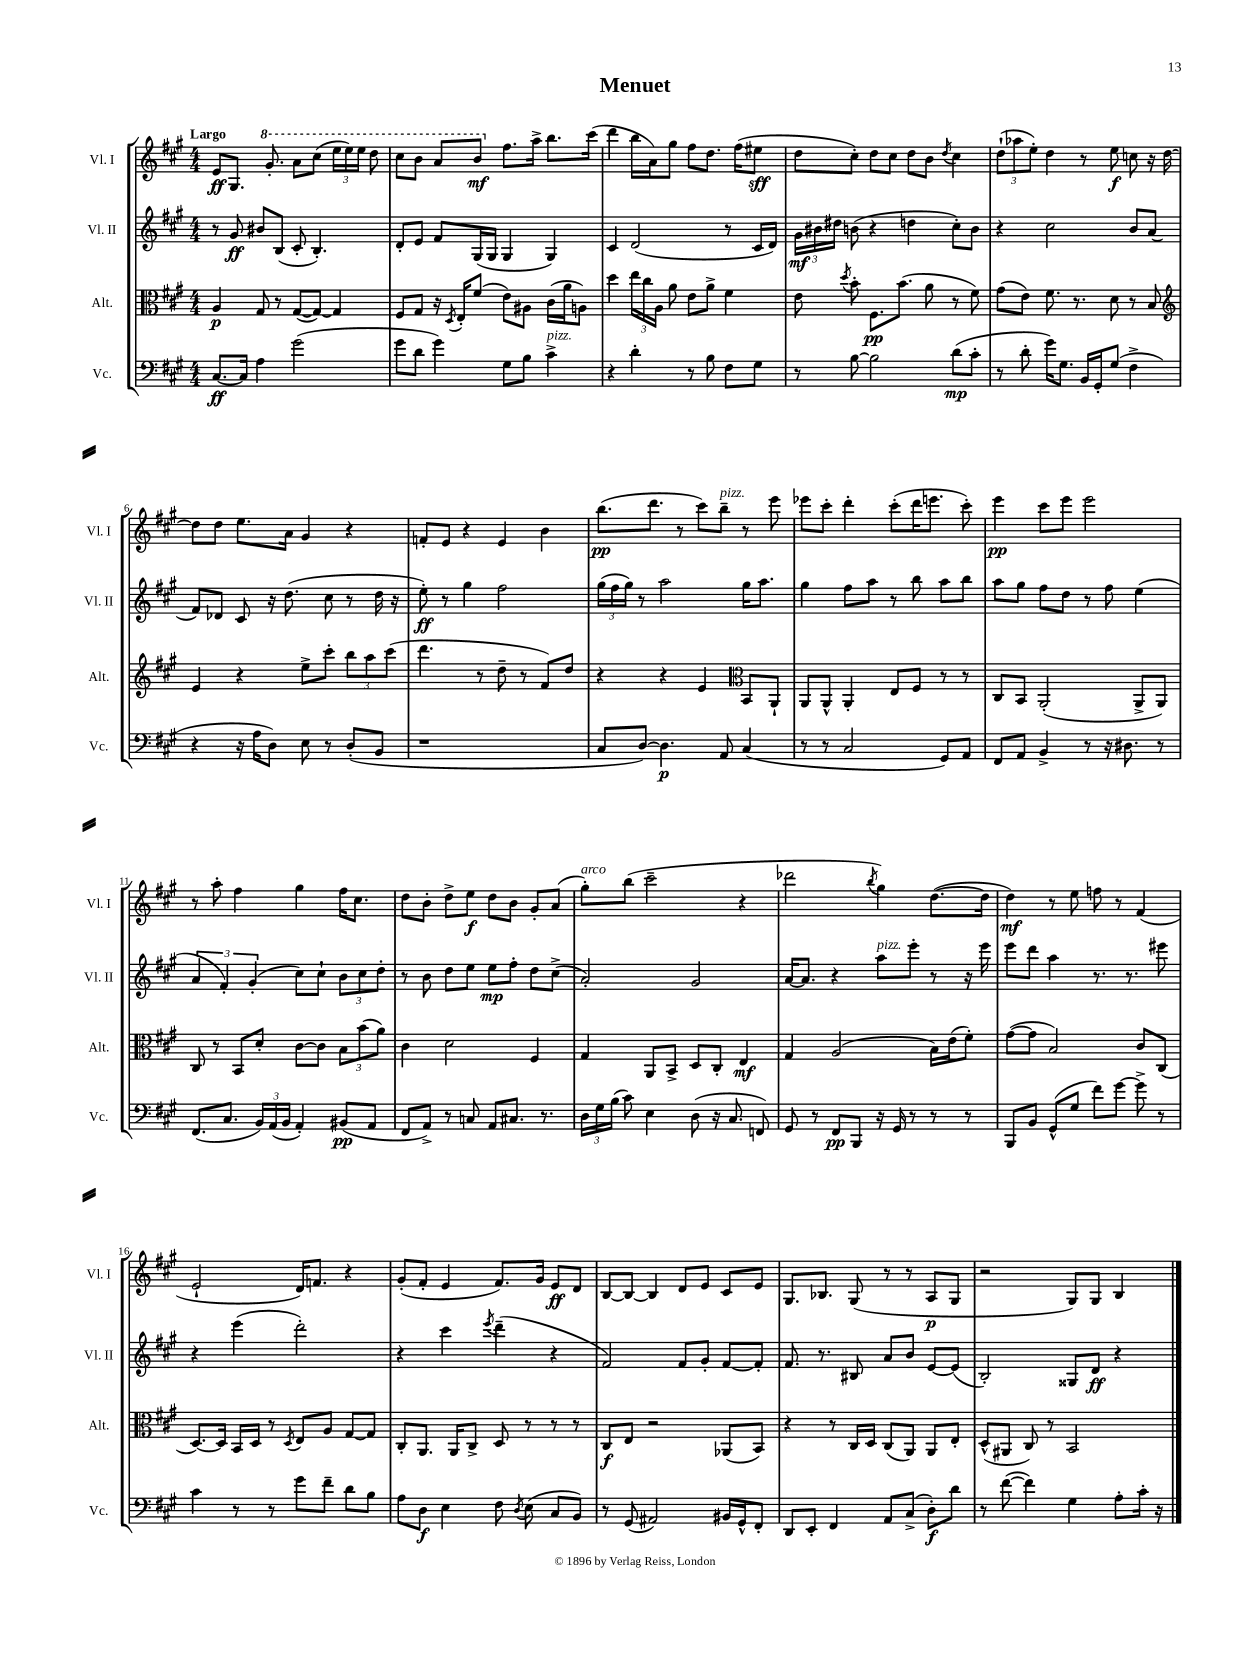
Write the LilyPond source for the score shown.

\header { title = "Menuet" }
<<
\new StaffGroup <<
\new Staff = "s0" \with { instrumentName = "Vl. I" shortInstrumentName = "Vl. I" } {
    \clef treble \key a \major \numericTimeSignature \time 4/4 \tempo "Largo"
    \autoBeamOff e'8[\ff gis8.] \ottava #1 gis''8.-. a''8[ cis'''8]( \tuplet 3/2 { e'''16[ e'''16) e'''16] } d'''8 |
    cis'''8[ b''8] a''8[ b''8]\mf \ottava #0 fis''8.[ a''16]-> b''8.[ cis'''16]( |
    d'''4 b''16[ a'16) gis''8] fis''8[ d''8.] fis''16[( eis''8]\sff |
    d''8[ cis''8]-.) d''8[ cis''8] d''8[ b'8] \acciaccatura { d''8 } cis''4 |
    \tuplet 3/2 { d''8[-!( aes''8 e''8]-.) } d''4 r8 e''8\f c''8 r16 d''16~ |
    d''8[ d''8] e''8.[ a'16] gis'4 r4 |
    f'8[-. e'8] r4 e'4 b'4 |
    b''8.[\pp( d'''8.] r8 cis'''8[) b''8]--^\markup { \italic "pizz." } r8 e'''8 |
    ees'''8[ cis'''8]-. d'''4-. cis'''8[-.( d'''16 e'''8.] cis'''8-.) |
    e'''4\pp cis'''8[ e'''8] e'''2 |
    r8 a''8-. fis''4 gis''4 fis''16[ cis''8.] |
    d''8[ b'8]-. d''8[-> e''8]\f d''8[ b'8] gis'8[-. a'8]( |
    gis''8[-.^\markup { \italic "arco" }) b''8]( cis'''2-- r4 |
    des'''2 \acciaccatura { b''8 } gis''4) d''8.[~( d''16] |
    d''4\mf) r8 e''8 f''8 r8 fis'4( |
    e'2-! d'16[) f'8.] r4 |
    gis'8[-.( fis'8]-. e'4 fis'8.[) gis'16] e'8[\ff d'8] |
    b8[~ b8]~ b4 d'8[ e'8] cis'8[ e'8] |
    gis8.[ bes8.] gis8( r8 r8 a8[\p gis8] |
    r2 gis8[) gis8] b4 \bar "|." |
}
\new Staff = "s1" \with { instrumentName = "Vl. II" shortInstrumentName = "Vl. II" } {
    \clef treble \key a \major \numericTimeSignature \time 4/4
    \autoBeamOff r8 gis'8\ff bis'8[ b8]( cis'8-. b4.-.) |
    d'8[-. e'8] fis'8[ gis16( gis16] gis4 gis4) |
    cis'4 d'2( r8 cis'16[ d'16]) |
    \tuplet 3/2 { gis'16[\mf bis'16 dis''16] } b'8( r4 d''4 cis''8[-.) b'8] |
    r4 cis''2 b'8[ a'8]( |
    fis'8[) des'8] cis'8 r16 d''8.( cis''8 r8 d''16 r16 |
    e''8-.\ff) r8 gis''4 fis''2 |
    \tuplet 3/2 { gis''16[( fis''16 gis''16]) } r8 a''2 gis''16[ a''8.] |
    gis''4 fis''8[ a''8] r8 b''8 a''8[ b''8] |
    a''8[ gis''8] fis''8[ d''8] r8 fis''8 e''4( |
    \tuplet 3/2 { a'4 fis'4-.) gis'4-.( } cis''8[) cis''8]-! \tuplet 3/2 { b'8[ cis''8 d''8]-. } |
    r8 b'8 d''8[ e''8] e''8[\mp fis''8]-. d''8[ cis''8]->( |
    a'2-.) gis'2 |
    a'16[~ a'8.] r4 a''8[^\markup { \italic "pizz." } e'''8]-. r8 r16 e'''16 |
    e'''8[ d'''8] a''4 r8. r8. eis'''8 |
    r4 e'''4( d'''2-.) |
    r4 cis'''4 \acciaccatura { e'''8 } d'''4--( r4 |
    fis'2) fis'8[ gis'8]-. fis'8[~ fis'8]-. |
    fis'8. r8. bis8 a'8[ b'8] e'8[~ e'8]( |
    b2-.) gisis8[ d'8]\ff r4 \bar "|." |
}
\new Staff = "s2" \with { instrumentName = "Alt." shortInstrumentName = "Alt." } {
    \clef alto \key a \major \numericTimeSignature \time 4/4
    \autoBeamOff a4\p gis8 r8 gis8[~( gis8]~) gis4 |
    fis8[ gis8] r16 \acciaccatura { d8 } e16[-. fis'8]( e'8[) ais8] cis'16[( a'16 a8]) |
    d''4 \tuplet 3/2 { e''16[ cis''16 a16] } a'8 e'8[ a'8]-> fis'4 |
    e'8 \acciaccatura { d''8 } b'8-. fis8.[\pp b'8.]( a'8 r8 fis'8) |
    gis'8[( e'8]) fis'8. r8. d'8 r8 b8 |
    \clef treble e'4 r4 e''8[-> cis'''8]-. \tuplet 3/2 { b''8[ a''8 cis'''8]( } |
    d'''4. r8 d''8-- r8 fis'8[) d''8] |
    r4 r4 e'4 \clef alto b,8[ a,8]-! |
    a,8[ a,8]-^ a,4-. e8[ fis8] r8 r8 |
    cis8[ b,8] a,2-.( a,8[-> a,8]) |
    cis8 r8 b,8[ d'8]-. cis'8[~ cis'8] \tuplet 3/2 { b8[ b'8( a'8]) } |
    cis'4 d'2 fis4 |
    gis4 a,8[ b,8]-> d8[ cis8]-. e4\mf |
    gis4 a2( b16[) e'16( fis'8]-.) |
    gis'8[~( gis'8] b2) cis'8[ cis8]( |
    d8.[~) d16] b,16[ d16] r8 \acciaccatura { d8 } e8[ a8] gis8[~ gis8] |
    cis8[-. a,8.] a,16[ cis8]-> d8 r8 r8 r8 |
    cis8[\f e8] r2 aes,8[( b,8]) |
    r4 r8 cis16[ d16] cis8[( a,8]) a,8[ e8]-. |
    d8[-^( ais,8] cis8) r8 b,2 \bar "|." |
}
\new Staff = "s3" \with { instrumentName = "Vc." shortInstrumentName = "Vc." } {
    \clef bass \key a \major \numericTimeSignature \time 4/4
    \autoBeamOff cis8.[~\ff cis16] a4 gis'2( |
    gis'8[ d'8] gis'4) gis8[ b8] cis'4->^\markup { \italic "pizz." } |
    r4 d'4-. r8 b8 fis8[ gis8] |
    r8 b8~ b2 d'8[\mp( cis'8]-. |
    r8 d'8-. gis'16[) gis8.] b,16[ gis,16-. gis8]( fis4-> |
    r4 r16 a16[ d8]) e8 r8 d8[-.( b,8] |
    r1 |
    cis8[ d8]~) d4.\p a,8 cis4( |
    r8 r8 cis2 gis,8[) a,8] |
    fis,8[ a,8] b,4-> r8 r16 dis8. r8 |
    fis,8.[( cis8.] \tuplet 3/2 { b,16[) a,16( b,16] } a,4-.) bis,8[\pp( a,8] |
    fis,8[ a,8]->) r8 c8 a,8[ cis8.] r8. |
    \tuplet 3/2 { d16[ gis16 b16]( } cis'8) e4 d8( r16 cis8. f,8) |
    gis,8 r8 fis,8[\pp b,,8] r16 gis,16 r8 r8 r8 |
    b,,8[ b,8] gis,8[-^( gis8] fis'8[) gis'8]~ gis'8-> r8 |
    cis'4 r8 r8 gis'8[ fis'8]-- d'8[ b8] |
    a8[ d8]\f e4 fis8 \acciaccatura { d8 } e8( cis8[ b,8]) |
    r8 gis,8( ais,2) bis,16[ gis,16-^ fis,8]-. |
    d,8[ e,8]-. fis,4 a,8[ cis8]->( d8[-.\f) d'8] |
    r8 fis'8~( fis'4) gis4 a8[-. cis'16]-. r16 \bar "|." |
}
>>
>>
